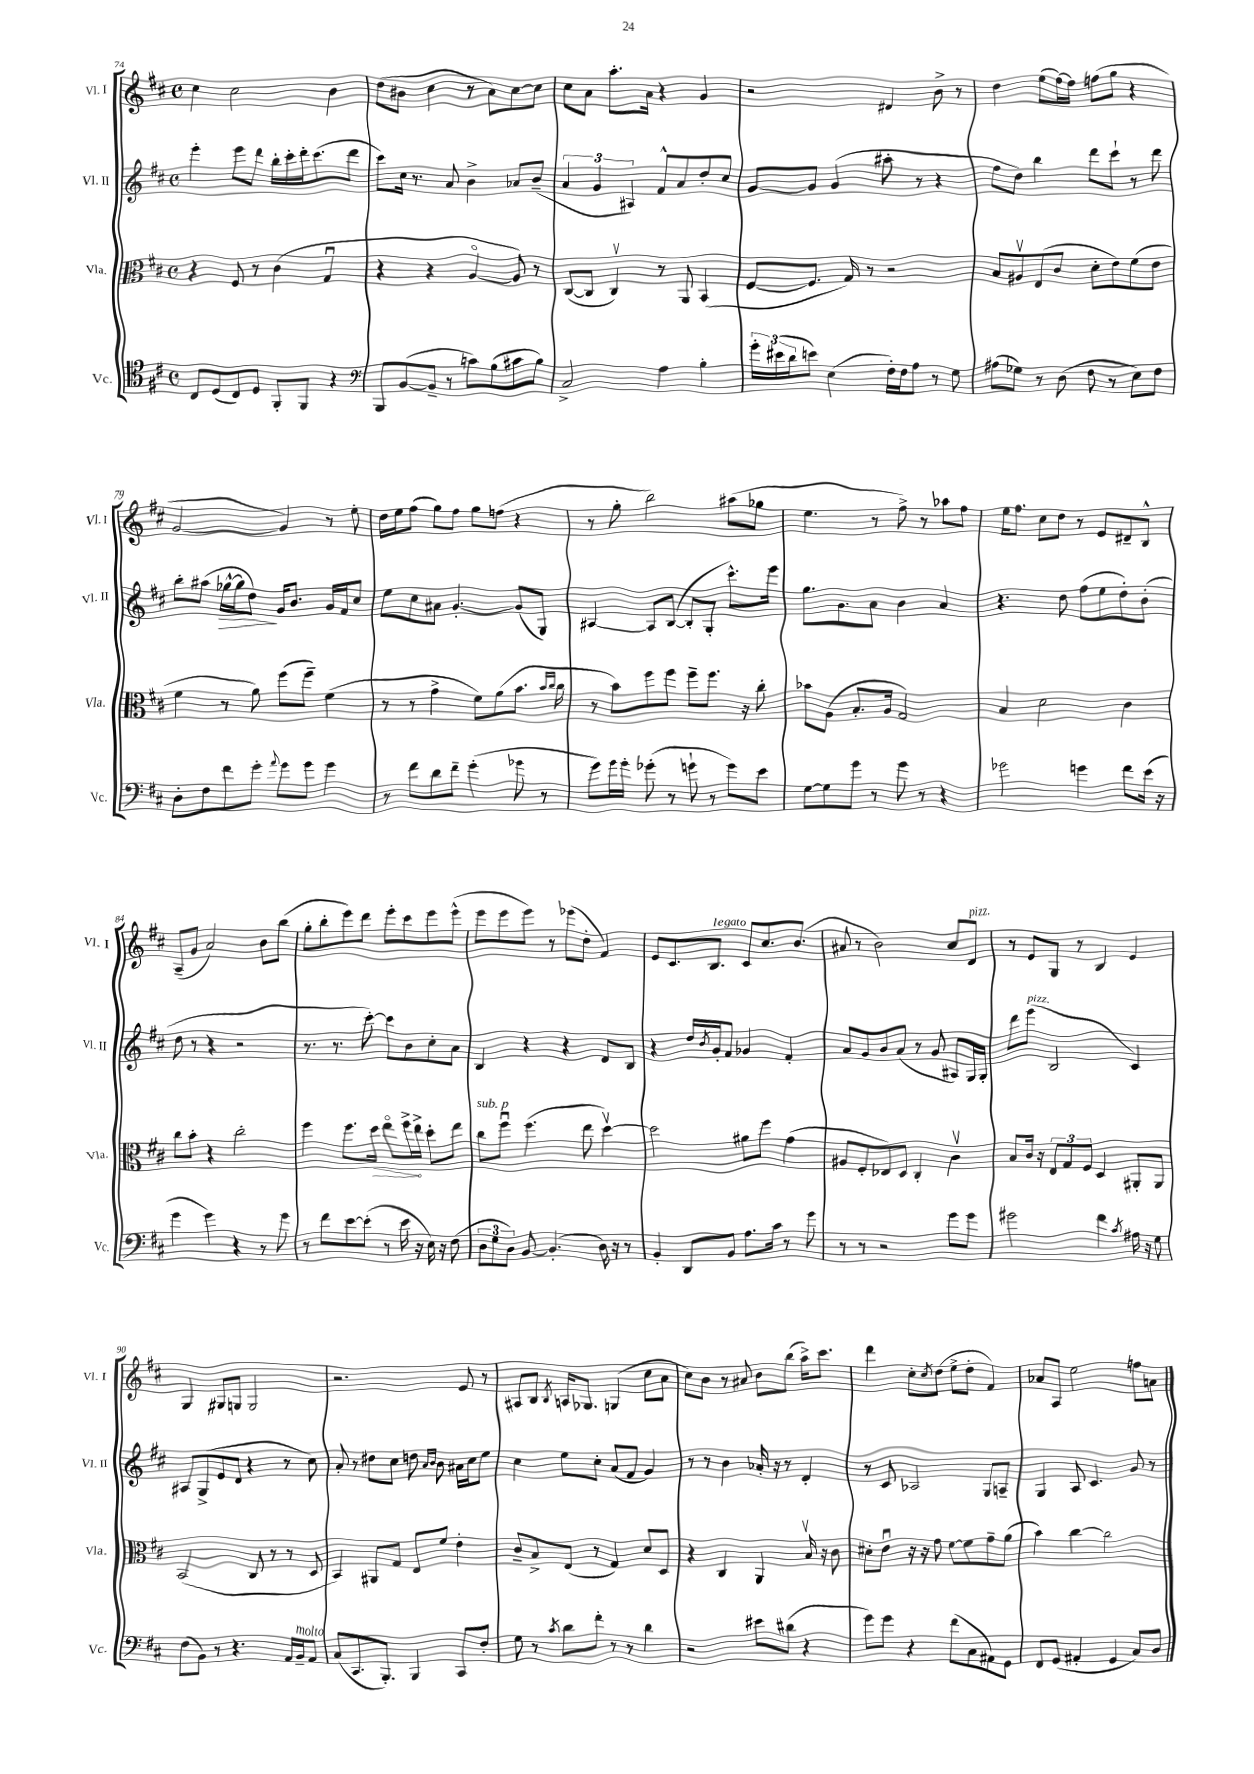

**kern	**kern	**kern	**kern
*staff4	*staff3	*staff2	*staff1
*clefC4	*clefC3	*clefG2	*clefG2
*k[f#c#]	*k[f#c#]	*k[f#c#]	*k[f#c#]
*M4/4	*M4/4	*M4/4	*M4/4
*met(c)	*met(c)	*met(c)	*met(c)
8C#/L	4r	4eee'\	4cc#\
(8D/	.	.	.
8C#/)	8F#/	8eee\L	2cc#\
8D/J	8r	8ddd\J	.
8FF#'/L	(4c#\	16bb'\LL	.
.	.	16ccc#'\	.
8FF#/J	.	16ddd'\J	.
.	.	(8.ccc#\	.
4r	4Gu/	.	4b\
.	.	8ddd\J	.
=	=	=	=
*clefF4	*	*	*
8BBB/L	4r	8ccc#\L)	(8dd\L
([8BB/	.	16cc#\Jk	8b#\J
.	.	8.r	.
8BB~/]J	4r	.	4cc#\
8r	.	8a/	.
8c\L)	[4Ao/	4b^\	8r
(8B\	.	.	8a\L)
8c#\	8A/])	8a-/L	[8cc#\
8B\J)	8r	(8b~/J	8cc#\]J
=	=	=	=
2C#^/	([8C#/L	6a/	8cc#\L
.	8C#/]J	.	8a\J
.	.	6g/	.
.	4C#v/)	.	8.aa'\L
.	.	6A#/)	.
.	.	.	16a\Jk
4A\	8r	8f#^^/L	4r
.	8AA/	8a/	.
4B'\	(4BB/	8dd'/	4g/
.	.	8cc#/J	.
=	=	=	=
24g'\LL	[8F#/L	[8g/L	2r
(24e#\	.	.	.
24d\J	.	.	.
8e\J)	8.F#/]J	8g/]J	.
(4E\	.	(4g/	.
.	16G/)	.	.
.	8r	.	.
16F#'\LL)	2r	8aa#'\	4d#/
16F#\J	.	.	.
8A\J	.	8r	.
8r	.	4r	8b^\
8G\	.	.	8r
=	=	=	=
(8A#\L	8B/L	8ff#\L	4dd\
8G-\J)	8A#v/	8dd\J)	.
8r	(8E/	4bb\	(8ee\L
(8D\	8c#/J	.	[16ff#\L)
.	.	.	16ff#\]JJ
8F#\	8d'\L	8ddd\L	(8ff\L
8r	8e\)	8ccc#`\J	8gg\J
8E\L)	(8f#\	8r	4r
8F#\J	8e\J	8ddd\	.
=	=	=	=
8D'\L	4f#\	8bb'\L	[2g/
8F#\	.	(8aa#\J	.
8f#\	8r	[16gg-^^\LL	.
.	.	16gg-\]J	.
8g'\J	8a\)	8dd\J)	.
8qqa/	.	.	.
8g\L	(8ff#\L	16g/LK	4g/])
.	.	8.b/J	.
8g\J	8ff#~\J)	.	.
4g\	(4f#\	16g/LL	8r
.	.	16f#/J	.
.	.	8cc#/J	8ee'\
=	=	=	=
8r	8r	8ee\L	16dd\LL
.	.	.	16ee\J
8f#\L	8r	8cc#\	(8ff#\J
8d\	4g^\	8a#\J	8gg\L)
8f#~\J	.	[4.g'/	8ff#\J
(4g'\	8f#\L)	.	8gg\L
.	(8a\	.	(8ff\J
8g-\	8.b\J	(8g/]L	4r
8r	.	8G/J)	.
.	16qqb/LL	.	.
.	16qqcc#/JJ	.	.
.	16cc#\	.	.
=	=	=	=
8g\L)	8r	[4A#/	8r
16g\L	8b\L)	.	8gg'\
16g'\JJ	.	.	.
(8g-'\	8ff#\	8A#/]L	2bb\)
8r	8ff#\J	([8B/J	.
8g`\	8ff#~\L	8B'/]L	.
8r	8.ff#\J	8G'/J	.
8g\L)	.	8.ccc#^^\L)	(8aa#\L
.	16r	.	.
8e\J	8cc#'\	.	8gg-\J
.	.	16eee\Jk	.
=	=	=	=
[8G\L	8b-\L	8.gg\L	4.ee\
8G\]	(8A\J	.	.
.	.	8.g\	.
8g\J	8.B'/L	.	.
8r	.	8a\J	8r
.	16A/Jk	.	.
8g\	2G/)	4b\	8ff#^\)
8r	.	.	8r
4r	.	4a/	8aa-\L
.	.	.	8ff#\J
=	=	=	=
2g-\	4B/	4.r	16ee\LK
.	.	.	8.ff#\J
.	2d\	.	8cc#\L
.	.	8dd\	8dd\J
4g\	.	(8ff#\L	8r
.	.	8ee\	8e/L
8f#\L	4c#\	8dd'\)	8d#~/
(16e\Jk	.	(8b'\J	8B^^/J
16r	.	.	.
=	=	=	=
4g\	8cc#\L	8dd\	(8A~/L
.	8b'\J	8r	8g/J
4g\)	4r	4r	2a/)
4r	2cc#'\	2r	.
8r	.	.	8b\L
8g\	.	.	(8bb\J
=	=	=	=
8r	4ff#\	8.r	8gg'\L
8f#\L	.	.	8bb'\
.	.	8.r	.
[8e\	8.ff#\L	.	8eee\)
(8e'\]J	.	[8ccc#'\)	8ddd\J
.	16dd\Jk	.	.
8r	8eeo\L	8ccc#\]L	8eee'\L
16e\	16ff#^\L	8b\	8ccc#\
16r	16ee^\JJ	.	.
16E\)	8dd'\L	8cc#'\	8eee\
16r	.	.	.
(8F#\	8ee\J	8a\J	(8eee^^\J
=	=	=	=
12D\L	8cc#\L	4B/	8eee\L
12G\	.	.	.
.	8ff#u\J	.	8eee\
12D\J)	.	.	.
[8BB/	(4.ff#\	4r	8eee\J)
(4.BB'/]	.	.	8r
.	.	4r	(8eee-\L
.	8ee\	.	8dd'\J
16D\)	[4ddv\)	8d/L	4f#/)
16r	.	.	.
8r	.	8B/J	.
=	=	=	=
4BB'/	2dd\]	4r	8e/L
.	.	.	8.c#/
8DD/L	.	16dd/LL	.
.	.	8qb/	.
.	.	16g'/J	8.B/J
8BB/J	.	8f#/J	.
8.A\L	8a#\L	4g-/	8c#/L
.	8ff#\J	.	8.cc#/
16c#\Jk	.	.	.
8r	(4g\	4f#'/	.
.	.	.	(8.b/J
8g\	.	.	.
=	=	=	=
8r	8A#/L	8a/L	8a#/
8r	8F#'/	8g/	8r
2r	8E-/)	8b/	2b\)
.	8D/J	(8a/J	.
.	4C#'/	8r	.
.	.	8g/	.
8g\L	4c#v\	8A#/L)	8cc#/L
8g\J	.	16G/L	8d/J
.	.	16G'/JJ	.
=	=	=	=
2g#\	8B/L	8ddd\L	8r
.	16c#/Jk	(8eee\J	8e/L
.	16r	.	.
.	12E/L	2B/	8G/J
.	12G/	.	.
.	.	.	8r
.	12F#/J	.	.
4f#\	4D/	.	4B/
8qc#/	.	.	.
16A#\	8AA#'/L	4c#/)	4e/
16r	.	.	.
8G\	8AA#/J	.	.
=	=	=	=
(8F#\L	(2BB/	8A#/L	4G/
8BB\J)	.	(8G^/	.
8r	.	8e/	8G#/L
4.r	.	8d/J	8G/J
.	8C#/	4r	2G/
.	8r	.	.
16AA/LL	8r	8r	.
16BB~/J	.	.	.
8AA/J	8D/	8cc#\)	.
=	=	=	=
(8C#/L	4BB/)	8a'/	2.r
8.CC#/	.	8r	.
.	8AA#/L	8dd#\L	.
8.BBB'/J)	.	.	.
.	8G/J	8cc#\J	.
4BBB/	8E/L	8dd\	.
.	.	16qqa/LL	.
.	.	16qqb/JJ	.
.	8f#/J	8b\	.
8CC#/L	4e'\	16a#\LL	8e/
.	.	16cc#\J	.
8F#'/J	.	8ee\J	8r
=	=	=	=
8G\	8c#~/L	4cc#\	8A#/L
8r	8B^/	.	8B/J
8qc#/	.	.	8qB/
8d\L	(8E/J	8ee\L	16A/LK
.	.	.	8.G-/J
8f#'\J	8r	8cc#'\J	.
8r	4G/)	(8a/L	(4G/
8r	.	8f#/J	.
4d\	8d/L	4g/)	8cc#\L
.	8D/J	.	8a\J
=	=	=	=
2r	4r	8r	8cc#\L)
.	.	8r	8b\J
.	4C#/	4b\	8r
.	.	.	8a#/
8e#\L	4AA/	16a-'/	8b\L
.	.	16r	.
(8d#\J	.	8r	(8bb\J
4r	16Bv/	4d'/	16aa^\LK)
.	16r	.	8.ccc#\J
.	8c#\	.	.
=	=	=	=
8g\L)	8d#'\L	8r	4ddd\
8g\J	8eu\J	8c#/	.
4r	16r	2A-/	8cc#'\L
.	16r	.	.
.	.	.	8qcc#/
.	8g\	.	(8dd\J
(8f#\L	[8f#\L	.	8ee^\L
8C#\	8f#\]	.	8dd'\J
8AA#\)	8g~\	8G/L	4f#/)
8GG\J	(8a\J	8A~/J	.
=	=	=	=
8FF#/L	4b\)	4G/	8a-/L
(8GG/J	.	.	8A/J
4AA#'/	[4cc#\	8A/	2ee\
.	.	4.c#/	.
4GG/	2cc#\]	.	.
8C#/L)	.	8g/	8ff\L
8D/J	.	8r	8a\J
==	==	==	==
*-	*-	*-	*-
